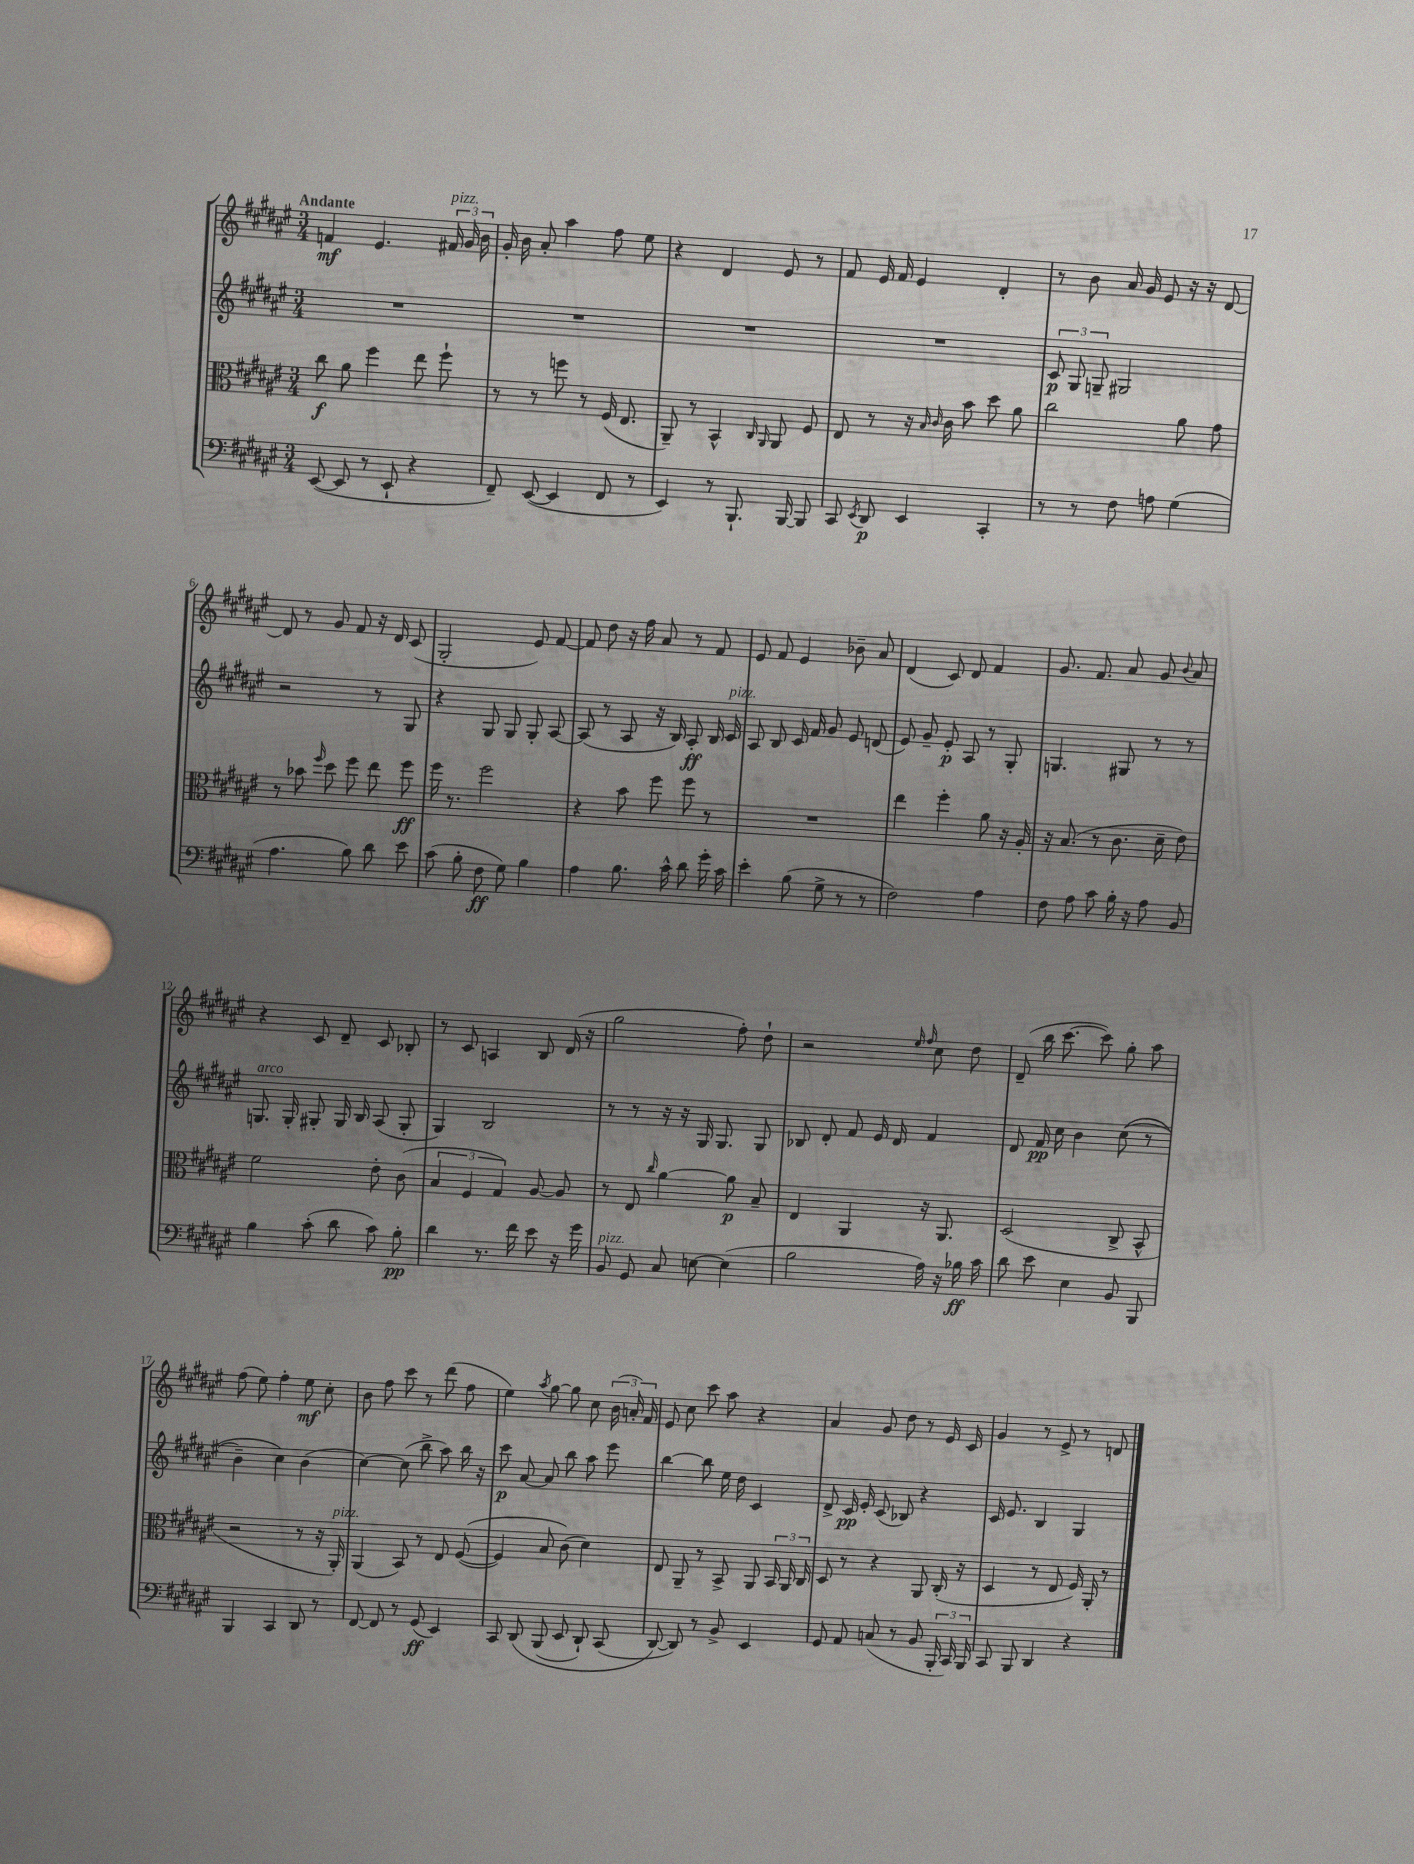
<<
\new StaffGroup <<
\new Staff = "s0" {
    \clef treble \key fis \major \numericTimeSignature \time 3/4 \tempo "Andante"
    \autoBeamOff f'4\mf eis'4. \tuplet 3/2 { fis'16^\markup { \italic "pizz." } gis'16 b'16 } |
    gis'16-. b'16 ais'8-. ais''4 fis''8 eis''8 |
    r4 dis'4 eis'8 r8 |
    fis'8 eis'16 fis'16 eis'4 dis'4-. |
    r8 b'8 ais'16 gis'16 eis'8 r16 r16 dis'8~ |
    dis'8 r8 gis'8 fis'8 r16 dis'16 cis'8( |
    gis2-. eis'8) fis'8~ |
    fis'8 dis''8 r16 fis''16 ais'8 r8 fis'8 |
    eis'8 fis'8 eis'4 bes'8-- ais'8 |
    dis'4( cis'8) dis'8 fis'4 |
    gis'8. fis'8. ais'8 gis'8 \appoggiatura { b'8 } ais'8 |
    r4 cis'8 dis'8-- cis'8 bes8-. |
    r8 cis'8 a4 b8 dis'16( r16 |
    gis''2 fis''8-.) dis''8-! |
    r2 \grace { eis''16 fis''16 } cis''8 dis''8 |
    dis'8--( b''16 cis'''8.~ cis'''8) gis''8-. ais''8 |
    fis''8( eis''8) fis''4-. eis''8\mf cis''8-. |
    b'8 fis''8 cis'''8 r8 dis'''8( fis''8 |
    eis''4) \acciaccatura { ais''8 } gis''8~ gis''8 cis''8 \tuplet 3/2 { b'16( a'16-.) fis'16 } |
    eis'8 cis''8 cis'''8 ais''8 r4 |
    ais'4 gis'8 dis''8 r8 eis'16 cis'16 |
    gis'4 r8 eis'8-> r8 d'8 \bar "|." |
}
\new Staff = "s1" {
    \clef treble \key fis \major \numericTimeSignature \time 3/4
    \autoBeamOff R2. |
    R2. |
    R2. |
    R2. |
    \tuplet 3/2 { cis'8\p gis8 g8-- } gis2 |
    r2 r8 gis8 |
    r4 gis8 gis8 gis8-. ais8~ |
    ais8( r8 ais8 r16 b16) ais8-.\ff b16 cis'16^\markup { \italic "pizz." } |
    ais8 b8 cis'16 fis'16 gis'8 eis'8 d'8( |
    eis'8) gis'8-- eis'8-.\p ais8 r8 gis8-. |
    g4. gis8 r8 r8 |
    g8.^\markup { \italic "arco" } g16-. gis8-. gis16 b16 ais8( gis8-. |
    gis4) b2 |
    r8 r8 r16 r16 gis16 gis8. gis8 |
    bes8 dis'8-. fis'8 eis'16 dis'16 fis'4 |
    dis'8 fis'16\pp cis''16 b'4 cis''8(\( r8 |
    b'4--) cis''4\) b'4( |
    cis''4~) cis''8( b''8-> ais''8) b''16 r16 |
    cis'''8\p ais'8~ ais'8 b''8 ais''8 eis'''8 |
    b''4~ b''8 eis''16 dis''16 cis'4 |
    dis'8-> cis'16\pp eis'16-. cis'8( bes8) r4 |
    cis'16 eis'8. b4 gis4 \bar "|." |
}
\new Staff = "s2" {
    \clef alto \key fis \major \numericTimeSignature \time 3/4
    \autoBeamOff cis''8\f ais'8 fis''4 eis''8 fis''8-! |
    r8 r8 f''8 r8 fis16( eis8. |
    ais,8--) r8 b,4-^ \grace { cis16 ais,16 } ais,8 fis8 |
    eis8 r8 r16 \grace { b16 cis'16 } cis'16 b'8 dis''8 ais'8 |
    cis''2 ais'8 gis'8 |
    r8 bes'8 \grace { fis''16 } dis''8 fis''8 eis''8 fis''8\ff |
    fis''16 r8. fis''2 |
    r4 b'8 fis''8 fis''8 r8 |
    R2. |
    eis''4 fis''4-. ais'8 r16 ais16-. |
    r16 b8.( r8 cis'8. dis'16-- eis'8) |
    fis'2 eis'8-. cis'8( |
    \tuplet 3/2 { b4 fis4 gis4) } ais8~ ais8 |
    r8 eis8 \grace { cis''16 } ais'4~ ais'8\p b8-- |
    eis4 ais,4 r16 ais,8. |
    dis2( cis8-> b,8-^ |
    r2 r8 r16 ais,16-.^\markup { \italic "pizz." }) |
    ais,4( b,8) r8 eis8 fis8~(\( |
    fis4) b8 cis'8(\) dis'4) |
    eis8 ais,8-- r8 b,8-> ais,8 \tuplet 3/2 { b,16 ais,16 cis16 } |
    dis8 r8 r4 ais,8 cis16-.( r16 |
    dis4 r8 eis8 fis16) ais,16-. r8 \bar "|." |
}
\new Staff = "s3" {
    \clef bass \key fis \major \numericTimeSignature \time 3/4
    \autoBeamOff eis,8~( eis,8 r8 eis,8-! r4 |
    fis,8--) eis,8~( eis,4 fis,8 r8 |
    eis,4) r8 b,,8.-! b,,16~ b,,8 |
    cis,8 \acciaccatura { eis,8 } dis,8\p eis,4 cis,4-. |
    r8 r8 fis8 a8 gis4( |
    ais4. b8) dis'8 eis'8 |
    cis'8( b8-. fis8\ff gis8) b4 |
    ais4 b8. cis'16-^ dis'8 gis'16-. cis'16 |
    eis'4-. b8( gis8-> r8 r8 |
    fis2) ais4 |
    fis8 ais8 cis'8 b16-. r16 ais8 b,8 |
    b4 cis'8-.( dis'8 cis'8) b8-.\pp |
    dis'4 r8. fis'16 eis'8 r16 gis'16 |
    b,8^\markup { \italic "pizz." } gis,8 cis8 e8~ e4( |
    b2 ais16) r16 bes16\ff cis'16 |
    dis'8 eis'8 eis4 b,8 b,,8 |
    b,,4 cis,4 dis,8 r8 |
    fis,8~ fis,8 r8 gis,8\ff( eis,4) |
    cis,8 dis,8\( b,,8( eis,8 dis,8-!) cis,8( |
    dis,8~\) dis,8) r8 b,8-> eis,4 |
    gis,8 ais,8 c8( r8 b,8 \tuplet 3/2 { b,,16-. cis,16) b,,16 } |
    cis,8 b,,8 dis,4 r4 \bar "|." |
}
>>
>>
